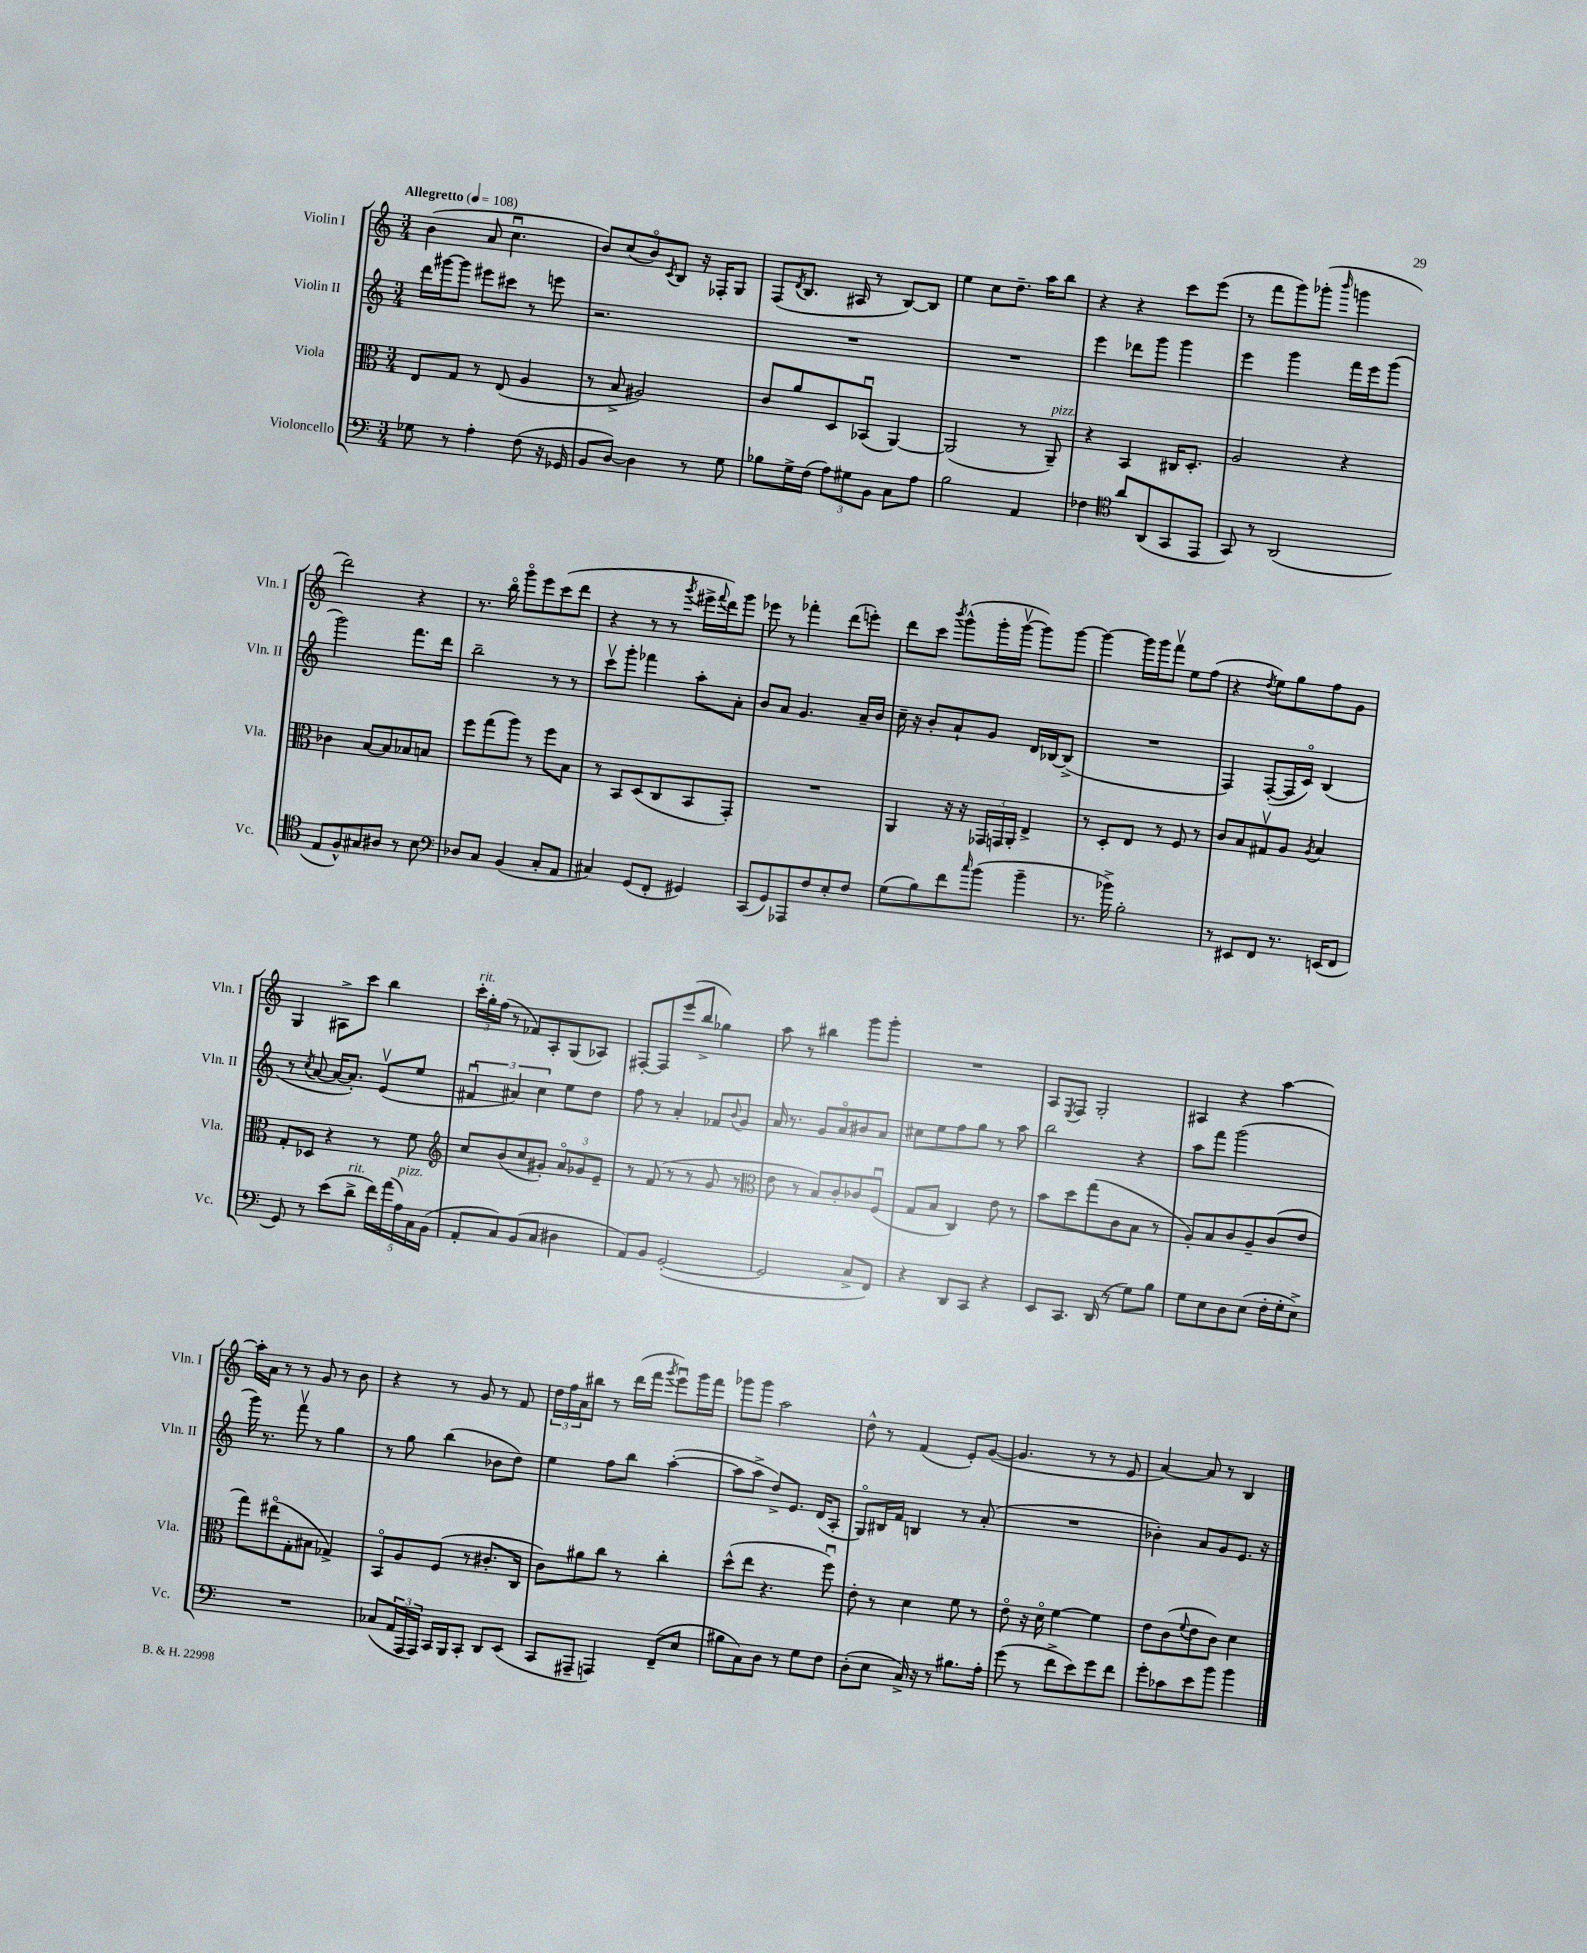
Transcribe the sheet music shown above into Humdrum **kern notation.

**kern	**kern	**kern	**kern
*staff4	*staff3	*staff2	*staff1
*clefF4	*clefC3	*clefG2	*clefG2
*k[]	*k[]	*k[]	*k[]
*M3/4	*M3/4	*M3/4	*M3/4
*MM108	*MM108	*MM108	*MM108
8G-	8E	16ddd	(4b
.	.	[16ggg#	.
8r	8G	8ggg#]	.
4A'	8r	8eee#	8a
.	(8E	8ccc#	4.ccu
(8F	4A	8r	.
16r	.	8eee	.
16GG-	.	.	.
=	=	=	=
8BB	8r	2.r	8b)
[8D)	8B^	.	(8cc
4D]	2A#)	.	8bo)
.	.	.	8qc
.	.	.	8B
8r	.	.	16r
.	.	.	16F-'
8G	.	.	8G
=	=	=	=
8B-	8c	2.r	(8F
.	.	.	8qd
16G^	8a	.	8.B
(16F	.	.	.
12A)	8D	.	.
.	.	.	16A#
12G#	.	.	.
.	(8BB-u	.	8r
12BB	.	.	.
8C	[4AA)	.	[8B)
8A	.	.	8B]
=	=	=	=
2B	(2AA]	2.r	4ee
.	.	.	8cc
.	.	.	8.dd~
4AA	8r	.	.
.	.	.	16aa
.	8AA~)	.	8bb
=	=	=	=
4F-	4r	4eee	4r
*clefC4	*	*	*
8a	4BB	8ddd-	4r
(8AA	.	8ggg	.
8GG	16C#	4ggg	8ccc
.	8.D'	.	.
8EE	.	.	(8eee
=	=	=	=
8GG)	2A	4eee	8r
8r	.	.	8fff
(2AA	.	4ggg	8ggg)
.	.	.	(8ggg-'
.	.	.	16qqbbb
.	4r	16fff	4ggg
.	.	16eee	.
.	.	(8ggg	.
=	=	=	=
8E	4c-	2ggg)	2ddd)
8F^^)	.	.	.
8G#	[8B	.	.
8A#	8B]	.	.
8r	8B-	8.fff	4r
8B	8B	.	.
.	.	16ddd	.
=	=	=	=
*clefF4	*	*	*
8D-	8ff	2bb~	8.r
8C	(8gg	.	.
.	.	.	16bbo
(4BB	8aa)	.	8gggo
.	8r	.	8eee
8C'	8ff	8r	(8ccc
8AA	8B	8r	8ddd
=	=	=	=
4C#)	8r	8cccv	4r
.	8BB	8ggg'	.
(8GG	(8D	4fff-	8r
8FF'	8C	.	8r
.	.	.	8qggg
4GG#)	8BB	8aa'	16eee#^
.	.	.	8qqfff
.	.	.	16ddd)
.	8GG')	8a'	8ggg
=	=	=	=
(8CC	2.r	8b	8eee-
8GG)	.	8a	8r
8AAA-	.	4.g	4fff-'
8F	.	.	.
8E'	.	.	(8ddd
8F	.	16a~	8eee')
.	.	16b	.
=	=	=	=
(8G	4AA	16cc~	8ddd
.	.	16r	.
8B)	.	8b'	8ccc
.	.	.	8qbbb
8f	16r	8a`	(8ggg^^
.	16r	.	.
16qqcc	.	.	.
(8b	24GG-	8g	16ggg'
.	24GG	.	.
.	.	.	[16gggv
.	24AA'	.	.
4b~	4E^	16d	8ggg])
.	.	[16B-	.
.	.	(8B-^]	[8ggg
=	=	=	=
8.r	8r	2.r	4ggg_
.	8D'	.	.
16b-^)	.	.	.
2B'	8E	.	16ggg]
.	.	.	16ggg
.	8r	.	8fffv
.	8F	.	8ee
.	8r	.	(8ff
=	=	=	=
8r	8c	4F)	4r
8EE#	8B	.	.
.	.	.	8qdd
8FF	8G#v	([8F'	8ee)
8.r	8A	16F]	8gg
.	.	16co)	.
.	8qA	.	.
.	4B	(4B	8ff
(16EE	.	.	.
8FF	.	.	8g
=	=	=	=
8GG)	8G'	8r	4G
.	.	8qcc	.
8r	8D-	[8a	.
(8e	4r	16a_	8A#^
.	.	8.a'])	.
8d^	.	.	8ccc
20f)	8r	(8ev	4bb
(20a	.	.	.
20A)	.	.	.
.	8f	8ee	.
20C	.	.	.
(20BB	.	.	.
=	=	=	=
*	*clefG2	*	*
8AA'	8cc	6f#u	24ccc'
.	.	.	24gg'
.	.	.	(24ff
8C)	(8b	.	8r
.	.	6a#)	.
(8BB	8cc	.	8f-)
.	.	6cc	.
8C	8g#')	.	8A'
4D#	12ao	8ee	(8G
.	12g-	.	.
.	.	8dd	8A-)
.	12e~	.	.
=	=	=	=
8AA)	8r	8ff	[8F#'
8BB	(8f	8r	8F#]
([2GG'	8r	4a'	(8eee
.	8r	.	8bb^
.	8g	8f-	4gg-)
.	.	8qqb	.
.	8r	8g	.
=	=	=	=
*	*clefC3	*	*
2GG]	8e	16a	8aa
.	.	8.r	.
.	8r	.	8r
.	8B)	8g	4bb#
.	8c'	8ao	.
8C^	8c-	8b#	8ggg
8FF)	(8Fu	8a	8ggg'
=	=	=	=
4r	8G	8cc#	2.r
.	8B	8ee	.
8DD	4C)	8ff	.
8CC	.	8gg	.
4r	8e	8r	.
.	8r	8aa	.
=	=	=	=
8EE	8b	2bb	8A
.	.	.	8qE
8.CC	8dd	.	8F
.	(8gg	.	2G'
(16DD	.	.	.
8r	8c	.	.
8G)	8B	4r	.
8B	8r	.	.
=	=	=	=
8G	8A')	8aa	4A#
8E	8B	8fff	.
8D	8c	(2ggg	4r
(8E	8A~	.	.
16F'	(8c	.	[4aa
16G'	.	.	.
8E^)	8e	.	.
=	=	=	=
2.r	8gg)	16ggg)	16aa']
.	.	8.r	16a
.	(8ee#o	.	8r
.	8G'	8fffv	8r
.	8B#	8r	8g
.	4G-^)	4gg	8r
.	.	.	8b
=	=	=	=
(8C-	8BBo	8r	4r
24AA	8A	8gg	.
24AAA	.	.	.
24AAA)	.	.	.
16CC	(8F	(4bb	8r
16BBB	.	.	.
8CC'	8r	.	8g
8DD	8.c#'	8b-	8r
(8EE	.	8dd)	8f
.	16C	.	.
=	=	=	=
8CC	8c)	4ee	24dd
.	.	.	24ff
.	.	.	24a
8AAA#~	8a#	.	8bb#
4AAA)	8cc	8ff	8r
.	8r	8bb	(16ddd
.	.	.	16fff
.	.	.	8qggg
(8FF~	4cc'	([4aa'	8eeeu)
8E	.	.	16ggg
.	.	.	16fff
=	=	=	=
8B#	(8dd^^	8aa]	8ggg-
8C)	8ee	8aa^	8ggg-
8D	4.r	8dd^)	2aa
8r	.	8.e	.
8G	.	.	.
.	.	(16d	.
8F	8ffu)	8A'	.
=	=	=	=
(8D'	8e'	8Go)	8dd^^
8E	8r	16B#	8r
.	.	16f	.
16C^)	4d	4B	(4f
16r	.	.	.
8r	.	.	.
8.B#	8f	8r	8e')
.	8r	(8a'	([8g
16A'	.	.	.
=	=	=	=
(8g	8eo	2.r	4.g]
8r	16r	.	.
.	16do	.	.
8f^	[4f	.	.
8e)	.	.	8r
8g	4f]	.	8r
8f	.	.	8e
=	=	=	=
8g'	8e	4b-')	[4a)
8c-	(8c	.	.
.	8qqf	.	.
8e	8e	8a	8a]
8b	8c)	8g	8r
4b	4d	8.e	4B
.	.	16r	.
==	==	==	==
*-	*-	*-	*-
